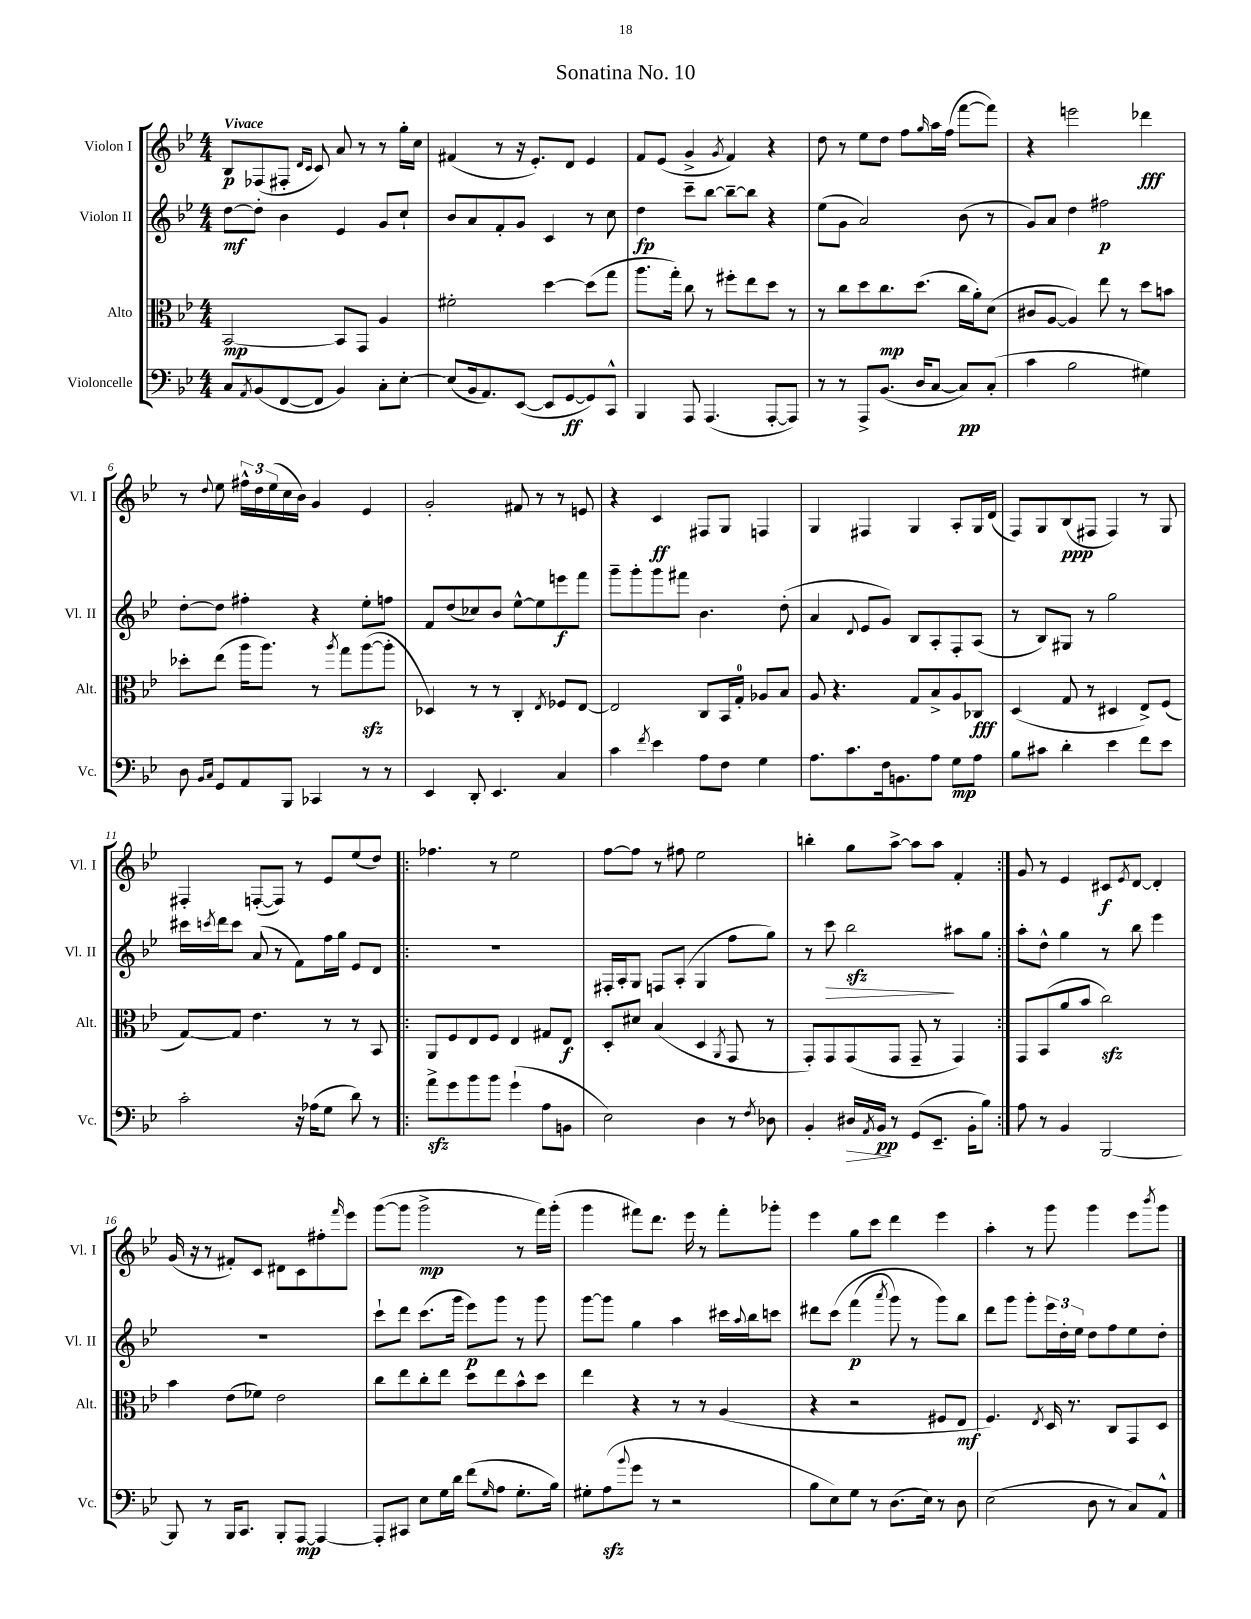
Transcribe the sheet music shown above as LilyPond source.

\header { title = "Sonatina No. 10" }
<<
\new StaffGroup <<
\new Staff = "s0" \with { instrumentName = "Violon I" shortInstrumentName = "Vl. I" } {
    \clef treble \key bes \major \numericTimeSignature \time 4/4 \tempo "Vivace"
    bes8\p fes8( fis8-. \grace { d'16 c'16 } c'8) a'8 r8 r8 g''16-. c''16 |
    fis'4( r8 r16 ees'8.-.) d'8 ees'4 |
    f'8 ees'8( g'4-> \acciaccatura { g'8 } f'4) r4 |
    d''8 r8 ees''8 d''8 f''8 \grace { g''16 } a''16 f''16( f'''8~ f'''8) |
    r4 e'''2 des'''4\fff |
    r8 \appoggiatura { d''8 } ees''8 \tuplet 3/2 { fis''16-^ d''16 ees''16( } c''16 bes'16) g'4 ees'4 |
    g'2-. fis'8 r8 r8 e'8 |
    r4 c'4\ff fis8 g8 f4 |
    g4 fis4 g4 a8-. g16 d'16( |
    f8) g8 bes8\ppp( fis8 fis4) r8 g8 |
    fis4-. f8~-.( f8) r8 ees'8 ees''8( d''8) |
    \repeat volta 2 { fes''4. r8 ees''2 |
    f''8~ f''8 r8 fis''8 ees''2 |
    b''4-. g''8 a''8~-> a''8 a''8 f'4-. | }
    g'8 r8 ees'4 cis'8\f \acciaccatura { ees'8 } d'8~ d'4-. |
    g'16( r16 r8 fis'8-.) c'8 dis'8 c'8 fis''8-. \grace { f'''16 } ees'''8 |
    g'''8~( g'''8 g'''2->\mp r8 f'''16) g'''16-.( |
    g'''4 fis'''8) d'''8. ees'''16 r8 fis'''8-. ges'''8-. |
    ees'''4 g''8 c'''8 d'''4 ees'''4 |
    a''4-. r8 g'''8 g'''4 ees'''8 \acciaccatura { bes'''8 } g'''8 \bar "|." |
}
\new Staff = "s1" \with { instrumentName = "Violon II" shortInstrumentName = "Vl. II" } {
    \clef treble \key bes \major \numericTimeSignature \time 4/4
    d''8~\mf d''8-. bes'4 ees'4 g'8 c''8-! |
    bes'8 a'8 f'8-. g'8 c'4 r8 c''8 |
    d''4\fp c'''8-- bes''8~ bes''8~-- bes''8 r4 |
    ees''8( g'8 a'2) bes'8( r8 |
    g'8) a'8 d''4 fis''2\p |
    d''8~-. d''8 fis''4-. r4 ees''8-. f''8 |
    f'8 d''8( ces''8) bes'8 ees''8~-^ ees''8 e'''8\f f'''8 |
    g'''8-- g'''8-. g'''8 fis'''8 bes'4. d''8-.( |
    a'4 \appoggiatura { d'8 } ees'8 g'8) bes8 a8-. f8-. a8( |
    r8 bes8) gis8 r8 g''2 |
    cis'''16 \acciaccatura { c'''8 } d'''16 c'''8 a'8( r8 f'8) f''16 g''16 ees'8 d'8 |
    \repeat volta 2 { R1 |
    fis16-. a16-. g8 f8 a8-.( g4 f''8 g''8) |
    r8 c'''8\> bes''2\sfz\! ais''8 g''8 | }
    a''8-. d''8-^ g''4 r8 bes''8 ees'''4 |
    R1 |
    c'''8-! d'''8 c'''8.( g'''16 ees'''8\p) g'''8 r8 g'''8 |
    g'''8~ g'''8 g''4 a''4 cis'''16 \appoggiatura { a''8 } bes''16 c'''8 |
    dis'''8 c'''8\( f'''4\p( \acciaccatura { a'''8 } g'''8) r8 g'''8\) bes''8 |
    d'''8 g'''8 g'''8-. \tuplet 3/2 { ees'''16 d''16-. ees''16 } d''8 f''8 ees''8 d''8-. \bar "|." |
}
\new Staff = "s2" \with { instrumentName = "Alto" shortInstrumentName = "Alt." } {
    \clef alto \key bes \major \numericTimeSignature \time 4/4
    bes,2~\mp bes,8 g,8 a4 |
    fis'2-. d''4~ d''8( g''8 |
    a''8. g''16-.) c''8 r8 fis''8-. ees''8 d''8 r8 |
    r8 c''8 d''8 c''8.\mp d''8.( c''16 a'16-.) d'8( |
    cis'8 a8~ a4) ees''8 r8 d''8 b'8 |
    des''8-. ees''8( a''16 a''8.) r8 \acciaccatura { a''8 } g''8 a''8~\sfz( a''8-. |
    des4) r8 r8 c4-. \acciaccatura { ees8 } fes8 ees8~ |
    ees2 c8 bes,16 g16-0-. aes8 bes8 |
    a8 r4. g8 bes8-> a8 ces8\fff |
    d4( g8 r8 dis4 ees8->) f8( |
    g8~) g8 ees'4. r8 r8 bes,8 |
    \repeat volta 2 { a,8 f8 ees8 f8 ees4 gis8 ees8\f |
    d8-. dis'8 bes4( d4 \acciaccatura { a,8 } g,8 r8 |
    g,8-.) g,8 g,8( g,8 g,8-- r8 g,4) | }
    g,8 bes,8( a'8 bes'8 c''2\sfz) |
    bes'4 ees'8( fes'8) ees'2 |
    c''8 ees''8 c''8-. ees''8 d''8 ees''8 bes'8-^ d''8 |
    ees''4 r4 r8 r8 a4( |
    r4 r2 fis8 ees8\mf |
    f4.) \acciaccatura { ees8 } d16 r8. c8 g,8 d8 \bar "|." |
}
\new Staff = "s3" \with { instrumentName = "Violoncelle" shortInstrumentName = "Vc." } {
    \clef bass \key bes \major \numericTimeSignature \time 4/4
    c8 \acciaccatura { a,8 } bes,8( f,8~ f,8 bes,4) c8-. ees8~-. |
    ees8( bes,16 a,8.) ees,8~( ees,8 g,8~\ff g,8) c,8-^ |
    bes,,4 a,,8 a,,4.( a,,8~-. a,,8) |
    r8 r8 a,,8-> bes,8.( d16 c8~ c8\pp) c8-.( |
    c'4 bes2 gis4) |
    d8 \grace { bes,16 c16 } g,8 a,8 bes,,8 ces,4 r8 r8 |
    ees,4 d,8-. ees,4. c4 |
    c'4 \acciaccatura { f'8 } ees'4 a8 f8 g4 |
    a8. c'8. f16 b,8. a8 g8\mp a8 |
    bes8 cis'8 d'4-. ees'4 f'8 ees'8 |
    c'2-. r16 aes16( g8 d'8) r8 |
    \repeat volta 2 { a'8->\sfz g'8 bes'8 bes'8 g'4-!( a8 b,8 |
    ees2) d4 r8 \acciaccatura { f8 } des8 |
    bes,4-. dis16\> \acciaccatura { a,8 } bes,16\pp\! r8 g,8( ees,8.-- bes,16-. bes8) | }
    a8 r8 bes,4 bes,,2~ |
    bes,,8 r8 bes,,16 c,8. bes,,8-. a,,8~\mp a,,4~ |
    a,,8-. cis,8 ees8 g16 d'16 f'8( \grace { g16 } a8 g8.-. bes16) |
    gis8-. a8\sfz( \appoggiatura { bes'8 } g'8 r8 r2 |
    bes8 ees8) g8 r8 d8.( ees16) r8 d8 |
    ees2( d8 r8 c8) a,8-^ \bar "|." |
}
>>
>>
